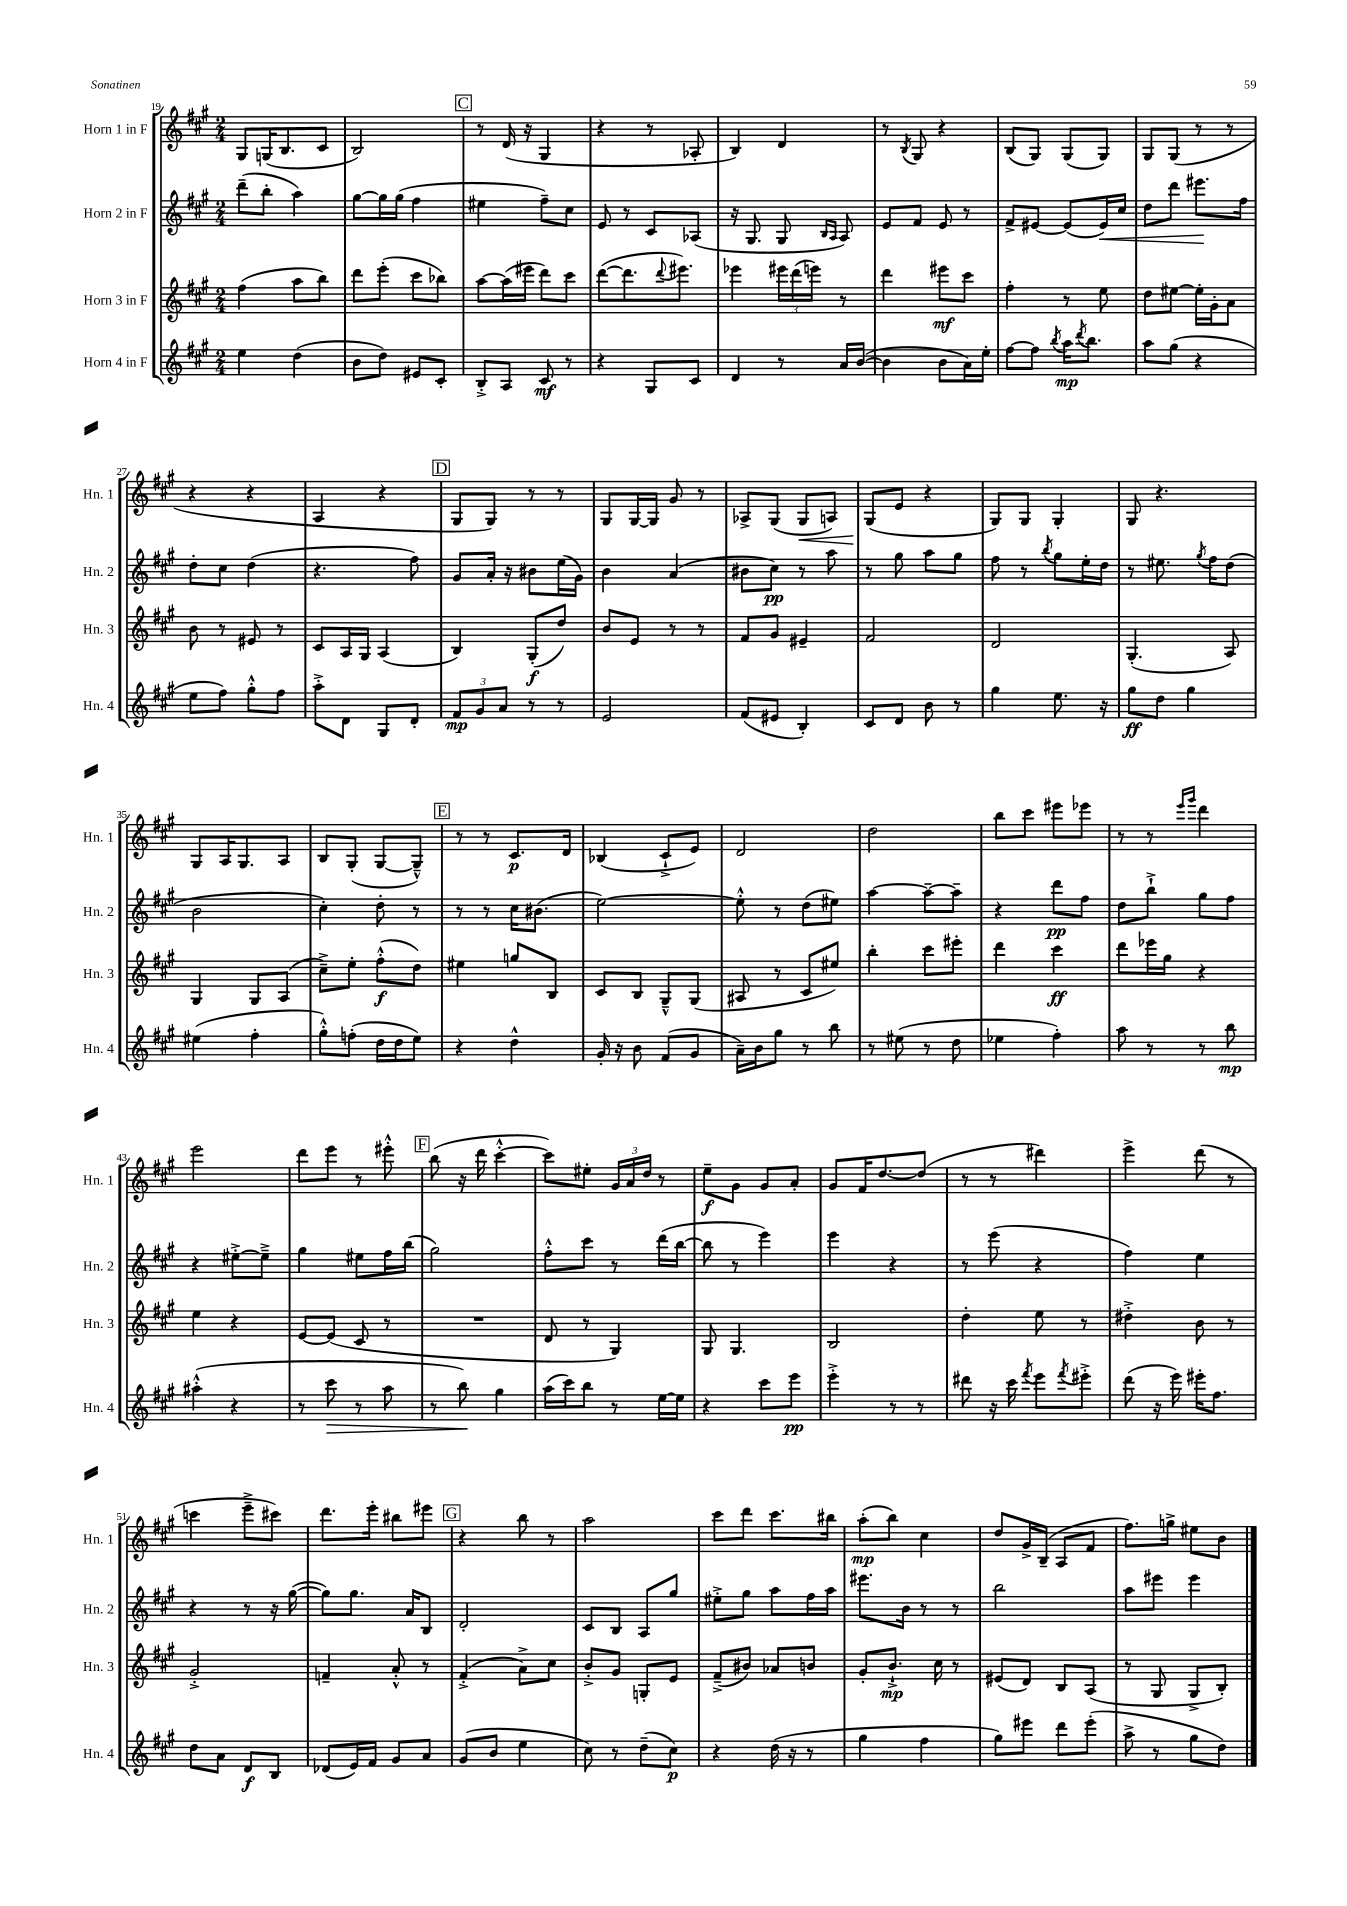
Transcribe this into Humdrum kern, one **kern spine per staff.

**kern	**kern	**kern	**kern
*staff4	*staff3	*staff2	*staff1
*clefG2	*clefG2	*clefG2	*clefG2
*k[f#c#g#]	*k[f#c#g#]	*k[f#c#g#]	*k[f#c#g#]
*M2/4	*M2/4	*M2/4	*M2/4
4ee	(4ff#	(8ddd~	8G#
.	.	8bb'	(16G
.	.	.	8.B
(4dd	8aa	4aa)	.
.	8bb)	.	8c#
=	=	=	=
8b	8ddd	[8gg#	2B)
8dd)	(8eee'	16gg#]	.
.	.	(16gg#	.
8e#	8ccc#	4ff#	.
8c#'	8bb-)	.	.
=	=	=	=
8B'^	[8aa	4ee#	8r
8A	(16aa]	.	(16d
.	16eee#	.	16r
8c#	8ddd)	8ff#~)	4G#
8r	8ccc#	8cc#	.
=	=	=	=
4r	([8ddd	8e	4r
.	8.ddd]	8r	.
8G#	.	8c#	8r
.	8qqddd	.	.
.	8.eee#)	.	.
8c#	.	(8A-	8A-'
=	=	=	=
4d	4eee-	16r	4B)
.	.	8.G#	.
8r	24eee#	8G#	4d
.	(24ddd	.	.
.	24eee)	.	.
.	.	16qqB	.
.	.	16qqA	.
16a	8r	8A)	.
([16b	.	.	.
=	=	=	=
4b]	4ddd	8e	8r
.	.	.	8qB
.	.	8f#	8G#
8b	8eee#	8e	4r
16a)	8ccc#	8r	.
16ee'	.	.	.
=	=	=	=
[8ff#	4ff#'	8f#^	(8B
8ff#]	.	[8e#	8G#)
8qbb	.	.	.
16aa	8r	(8e#]	(8G#
8qddd	.	.	.
8.bb	.	.	.
.	8ee	16e#)	8G#)
.	.	16cc#	.
=	=	=	=
8aa	8dd	8dd	8G#
(8gg#	[8ee#	8ddd	(8G#
4r	16ee#']	8.eee#	8r
.	16g#'	.	.
.	8a	.	8r
.	.	16ff#	.
=	=	=	=
8ee	8b	8dd'	4r
8ff#)	8r	8cc#	.
8gg#'^^	8e#	(4dd	4r
8ff#	8r	.	.
=	=	=	=
8aa'^	8c#	4.r	4A
8d	16A	.	.
.	16G#	.	.
8G#	(4A	.	4r
8d'	.	8ff#)	.
=	=	=	=
12f#	4B)	8g#	8G#
12g#	.	.	.
.	.	16a'	8G#)
12a	.	.	.
.	.	16r	.
8r	(8G#'	8b#	8r
8r	8dd)	(16ee	8r
.	.	16g#)	.
=	=	=	=
2e	8b	4b	8G#
.	8e	.	[16G#
.	.	.	16G#]
.	8r	(4a	8g#
.	8r	.	8r
=	=	=	=
(8f#	8f#	8b#	8A-^
8e#	8g#	8cc#)	(8G#
4B')	4e#~	8r	8G#
.	.	8aa	8A)
=	=	=	=
8c#	2f#	8r	(8G#
8d	.	8gg#	8e
8b	.	8aa	4r
8r	.	8gg#	.
=	=	=	=
4gg#	2d	8ff#	8G#)
.	.	8r	8G#
.	.	8qbb	.
8.ee	.	8gg#	4G#'
.	.	16ee'	.
16r	.	16dd	.
=	=	=	=
8gg#	(4.G#'	8r	8G#
8dd	.	8.ee#	4.r
4gg#	.	.	.
.	.	8qgg#	.
.	.	16ff#	.
.	8A)	(8dd	.
=	=	=	=
(4ee#	4G#	2b	8G#
.	.	.	16A
.	.	.	8.G#
4ff#'	8G#	.	.
.	(8A	.	8A
=	=	=	=
8gg#'^^)	8cc#~^)	4cc#')	8B
(8ff'	8ee'	.	(8G#'
16dd	(8ff#'^^	8dd'	[8G#
16dd	.	.	.
8ee)	8dd)	8r	8G#~^^])
=	=	=	=
4r	4ee#	8r	8r
.	.	8r	8r
4dd^^	8gg	16cc#	8.c#
.	.	(8.b#	.
.	8B	.	.
.	.	.	16d
=	=	=	=
16g#'	8c#	[2ee)	(4B-
16r	.	.	.
8b	8B	.	.
(8f#	8G#~^^	.	8c#`^
8g#	(8G#	.	8e)
=	=	=	=
16a~)	8A#	8ee'^^]	2d
16b	.	.	.
8gg#	8r	8r	.
8r	8c#	(8dd	.
8bb	8ee#)	8ee#)	.
=	=	=	=
8r	4bb'	[4aa	2dd
(8ee#	.	.	.
8r	8ccc#	8aa~_	.
8dd	8eee#'	8aa~]	.
=	=	=	=
4ee-	4ddd	4r	8bb
.	.	.	8ccc#
4ff#')	4ccc#	8ddd	8eee#
.	.	8ff#	8eee-
=	=	=	=
8aa	8ddd	8dd	8r
8r	16eee-	8bb`^	8r
.	16gg#	.	.
.	.	.	16qqeee
.	.	.	16qqggg#
8r	4r	8gg#	4ddd
8bb	.	8ff#	.
=	=	=	=
(4aa#'^^	4ee	4r	2eee
4r	4r	[8ee#'^	.
.	.	8ee#~^]	.
=	=	=	=
8r	[8e	4gg#	8ddd
8ccc#	(8e]	.	8eee
8r	8c#	8ee#	8r
8aa	8r	16ff#	8eee#'^^
.	.	(16bb	.
=	=	=	=
8r	2r	2gg#)	(8bb
8bb)	.	.	16r
.	.	.	16ddd
4gg#	.	.	[4ccc#'^^
=	=	=	=
(16aa	8d	8ff#'^^	8ccc#])
16ccc#)	.	.	.
8bb	8r	8ccc#	8ee#'
8r	4G#)	8r	24g#
.	.	.	24a
.	.	.	24dd
[16ee	.	(16ddd	8r
16ee]	.	[16bb	.
=	=	=	=
4r	8G#	8bb]	8ee~
.	4.G#	8r	8g#
8ccc#	.	4eee)	8g#
8eee	.	.	8a'
=	=	=	=
4eee'^	2B	4eee	8g#
.	.	.	16f#
.	.	.	[8.dd
8r	.	4r	.
8r	.	.	(8dd]
=	=	=	=
8ddd#	4dd'	8r	8r
16r	.	(8eee	8r
16ccc#	.	.	.
8qfff#	.	.	.
8eee	8ee	4r	4ddd#)
8qfff#	.	.	.
8eee#'^	8r	.	.
=	=	=	=
(8ddd	4dd#'^	4ff#)	4eee^
16r	.	.	.
16eee)	.	.	.
16eee#'	8b	4ee	(8ddd
8.ff#	.	.	.
.	8r	.	8r
=	=	=	=
8dd	2g#'^	4r	4ccc
8a	.	.	.
8d	.	8r	8eee~^
8B	.	16r	8ccc#)
.	.	([16gg#	.
=	=	=	=
(8d-	4f~	8gg#])	8.ddd
16e)	.	8.gg#	.
16f#	.	.	16eee'
8g#	8a'^^	.	8bb#
.	.	16a	.
8a	8r	8B	8eee#
=	=	=	=
(8g#	(4f#'^	2d'	4r
8b	.	.	.
4ee	8a^)	.	8bb
.	8cc#	.	8r
=	=	=	=
8cc#)	8b'^	8c#	2aa
8r	8g#	8B	.
(8dd~	8G'	8A	.
8cc#)	8e	8gg#	.
=	=	=	=
4r	(8f#~^	8ee#'^	8ccc#
.	8b#)	8gg#	8ddd
(16dd	8a-	8aa	8.ccc#
16r	.	.	.
8r	8b	16ff#	.
.	.	16aa	16bb#
=	=	=	=
4gg#	8g#'	8.eee#	(8aa'
.	8.b`^	.	8bb)
.	.	16b	.
4ff#	.	8r	4cc#
.	16cc#	.	.
.	8r	8r	.
=	=	=	=
8gg#)	(8e#	2bb	8dd
8eee#	8d)	.	16g#^
.	.	.	(16B~
8ddd	8B	.	8A
(8eee#'	(8A	.	8f#
=	=	=	=
8aa^	8r	8aa	8.ff#)
8r	8G#	8eee#	.
.	.	.	16gg^
8gg#	8G#^	4eee#	8ee#
8dd)	8B')	.	8b
==	==	==	==
*-	*-	*-	*-
